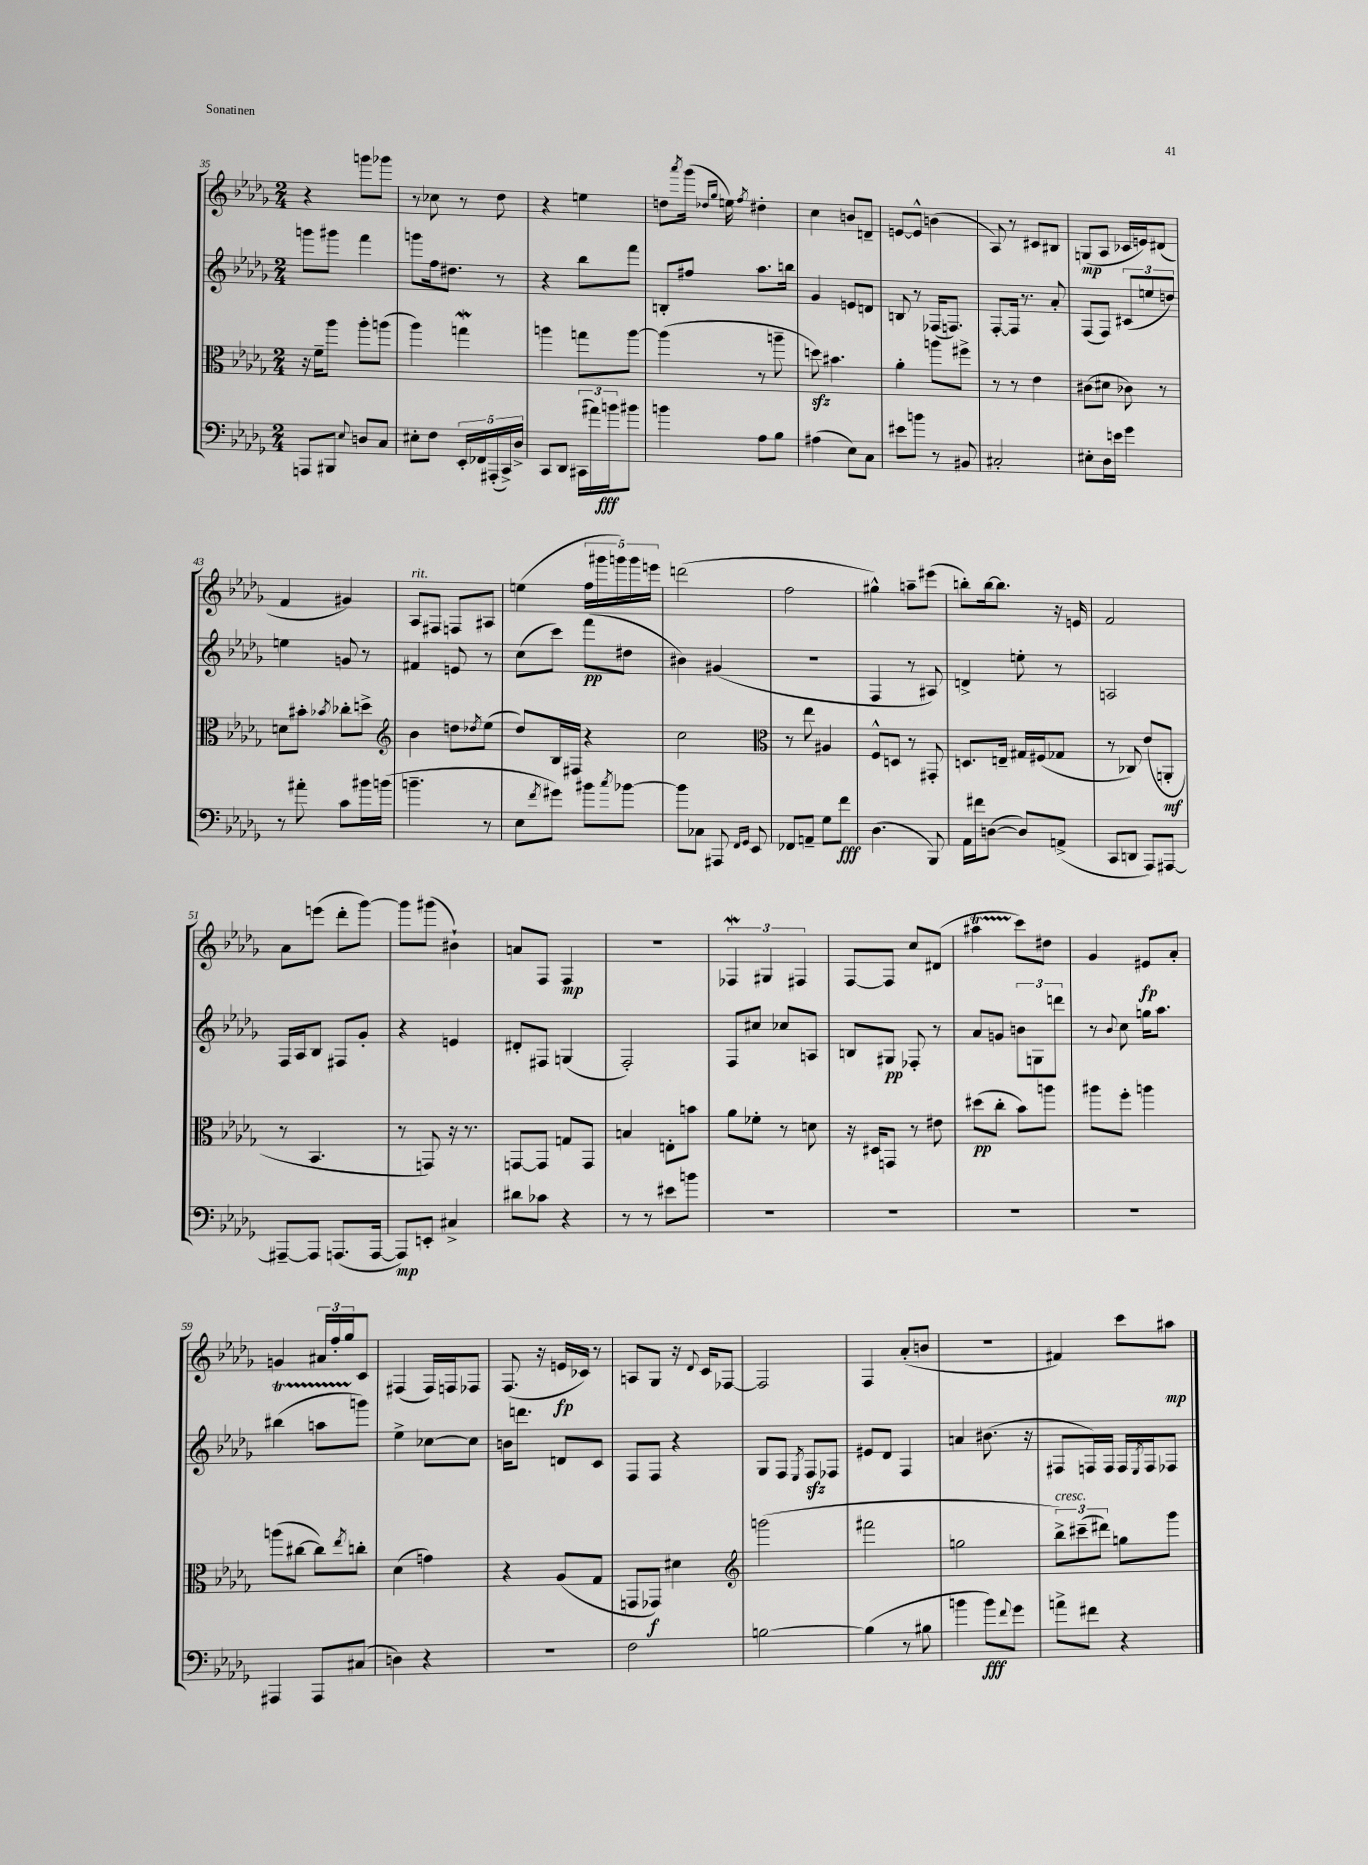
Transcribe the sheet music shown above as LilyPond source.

<<
\new StaffGroup <<
\new Staff = "s0" {
    \clef treble \key des \major \numericTimeSignature \time 2/4
    r4 g'''8 ges'''8 |
    r8 ces''8 r8 des''8 |
    r4 e''4 |
    d''8 \acciaccatura { aes'''8 } ges'''16( \grace { des''16 ges''16 } e''16) \acciaccatura { f''8 } dis''4-. |
    c''4 b'8 d'8-- |
    e'8~ e'8-^ b'4( |
    aes8) r8 cis'8 bis8 |
    g8\mp( aes8 ces'16 e'16) dis'8( |
    f'4 gis'4) |
    aes8^\markup { \italic "rit." } fis8 f8 ais8 |
    e''4( \tuplet 5/4 { f''16 gis'''16 g'''16) g'''16 e'''16 } |
    d'''2( |
    f''2 |
    gis''4-^) a''8-- eis'''8( |
    b''8-.) b''16~ b''8. r16 e'16 |
    f'2 |
    aes'8 e'''8( des'''8-. ges'''8~) |
    ges'''8 gis'''8( bis'4-!) |
    a'8 f8 f4\mp |
    r2 |
    \tuplet 3/2 { fes4\mordent gis4 fis4 } |
    f8~ f8 c''8 dis'8( |
    ais''4\startTrillSpan c'''8\stopTrillSpan) dis''8 |
    ges'4 eis'8\fp aes'8-. |
    g'4 \tuplet 3/2 { ais'16 f''16-. ges''16 } c'8 |
    fis4( fis16) f16 fes8 |
    f8.( r16 e'16\fp ces'16) r8 |
    a8 ges8 r16 \appoggiatura { des'8 } c'16 fes8~ |
    fes2 |
    f4 aes'8-.( b'8 |
    R2 |
    fis'4) c'''8 ais''8\mp \bar "|." |
}
\new Staff = "s1" {
    \clef treble \key des \major \numericTimeSignature \time 2/4
    g'''8 gis'''8 f'''4 |
    g'''8 f''16 dis''8. r8 |
    r4 bes''8 f'''8 |
    b8-. fis''8 aes''8. b''16 |
    ges'4 e'8 d'8 |
    b8 r8 fes16( f8.) |
    f8~-. f16 r8. aes'8-. |
    f8( f8) \tuplet 3/2 { cis'8( e''8 d''8) } |
    e''4 g'8 r8 |
    fis'4 e'8 r8 |
    c''8( c'''8) f'''8\pp( dis''8 |
    bis'4) gis'4( |
    R2 |
    f4 r8 ais8) |
    d'4-> e''8-. r8 |
    a2 |
    f16 aes16 bes8 fis8 ges'8-. |
    r4 e'4 |
    dis'8-. fis8 g4( |
    f2-.) |
    f8 cis''8 ces''8 a8 |
    b8 gis8\pp fes8-. r8 |
    aes'8 g'8 \tuplet 3/2 { b'8 g8 d'''8 } |
    r8 \appoggiatura { bes'8 } c''8 g''16 aes''8. |
    bis''4\startTrillSpan( a''8 g'''8\stopTrillSpan) |
    ees''4-> ces''8~ ces''8 |
    b'16 d'''8. d'8 c'8 |
    f8 f8 r4 |
    ges8 f8 \acciaccatura { ees8 } f8\sfz fes8 |
    eis'8 des'8 f4 |
    a'4 bis'8.( r16 |
    fis8 f16) f16 f16 \acciaccatura { ees8 } f16 fes8 \bar "|." |
}
\new Staff = "s2" {
    \clef alto \key des \major \numericTimeSignature \time 2/4
    r16 f'16-- aes''8 aes''8-. a''8( |
    aes''4) g''4\mordent |
    a''4 g''8 a''8~ |
    a''4( r8 a''8-- |
    d''8\sfz) bis'4. |
    aes'4-. a''8 fis''8-> |
    r8 r8 ees'4 |
    cis'8( dis'8 ces'8) r8 |
    d'8 bis'8-. \acciaccatura { bes'8 } ces''8-. d''8-> |
    \clef treble bes'4 d''8 \acciaccatura { des''8 } ees''8( |
    des''8) bes16 fis16 r4 |
    c''2 |
    \clef alto r8 ees''8 ais4 |
    f8-^ d8 r8 gis,8-. |
    d8. e16-- gis16 fis16( ges8 |
    r8 ces8) ees'8( a,8-.\mf |
    r8 bes,4. |
    r8 g,8) r16 r8. |
    g,8~ g,8 g8 g,8 |
    b4 e8-. b'8 |
    aes'8 fes'8-. r8 d'8 |
    r16 dis16 g,8 r8 eis'8 |
    dis''8\pp( c''8-. bes'8) a''8 |
    ais''8 f''8-. a''4 |
    a''8( cis''8~ cis''8) \acciaccatura { ees''8 } c''8-. |
    des'4( g'4) |
    r4 aes8( ges8 |
    g,8 ges,8\f) dis'4 |
    \clef treble g'''2( |
    fis'''2 |
    g''2 |
    \tuplet 3/2 { bes''8->^\markup { \italic "cresc." }) cis'''8--( dis'''8) } g''8 ges'''8 \bar "|." |
}
\new Staff = "s3" {
    \clef bass \key des \major \numericTimeSignature \time 2/4
    a,,8 bis,,8 \appoggiatura { ees8 } d8 c8 |
    eis8-. f8 \tuplet 5/4 { ees,16-. fes,16 ais,,16-.( c,16->) des16-> } |
    c,8 des,8 \tuplet 3/2 { cis,16( ais'16) b'16\fff } bis'8 |
    b'4 aes8 bes8 |
    ais4( ees8) c8 |
    eis'8 b'8 r8 bis,8 |
    cis2-. |
    eis8-. des16 e'16 ges'4 |
    r8 ais'8-. c'8 bis'16 b'16( |
    b'4.-- r8 |
    ees8 \acciaccatura { f'8 } gis'8) bis'8 \acciaccatura { c''8 } bes'8~ |
    bes'8 ces8 ais,,8 \grace { f,16 ges,16 } ees,8 |
    fes,8 a,8-- ges8 f'8\fff |
    des4.( bes,,8) |
    aes,16 fis'16 d8~( d8) a,8->( |
    c,8 d,8 aes,,8) ais,,8~ |
    ais,,8~-- ais,,8 a,,8.( a,,16~ |
    a,,8\mp) e,8-. cis4-> |
    dis'8 ces'8 r4 |
    r8 r8 eis'8 b'8 |
    R2 |
    R2 |
    R2 |
    R2 |
    ais,,4 ais,,8 cis8( |
    d4) r4 |
    r2 |
    f2 |
    b2~ |
    b4( r8 bis8 |
    b'4 b'8\fff) \appoggiatura { f'8 } ges'8 |
    a'8-> fis'8 r4 \bar "|." |
}
>>
>>
\layout { \context { \Score currentBarNumber = #35 } }
